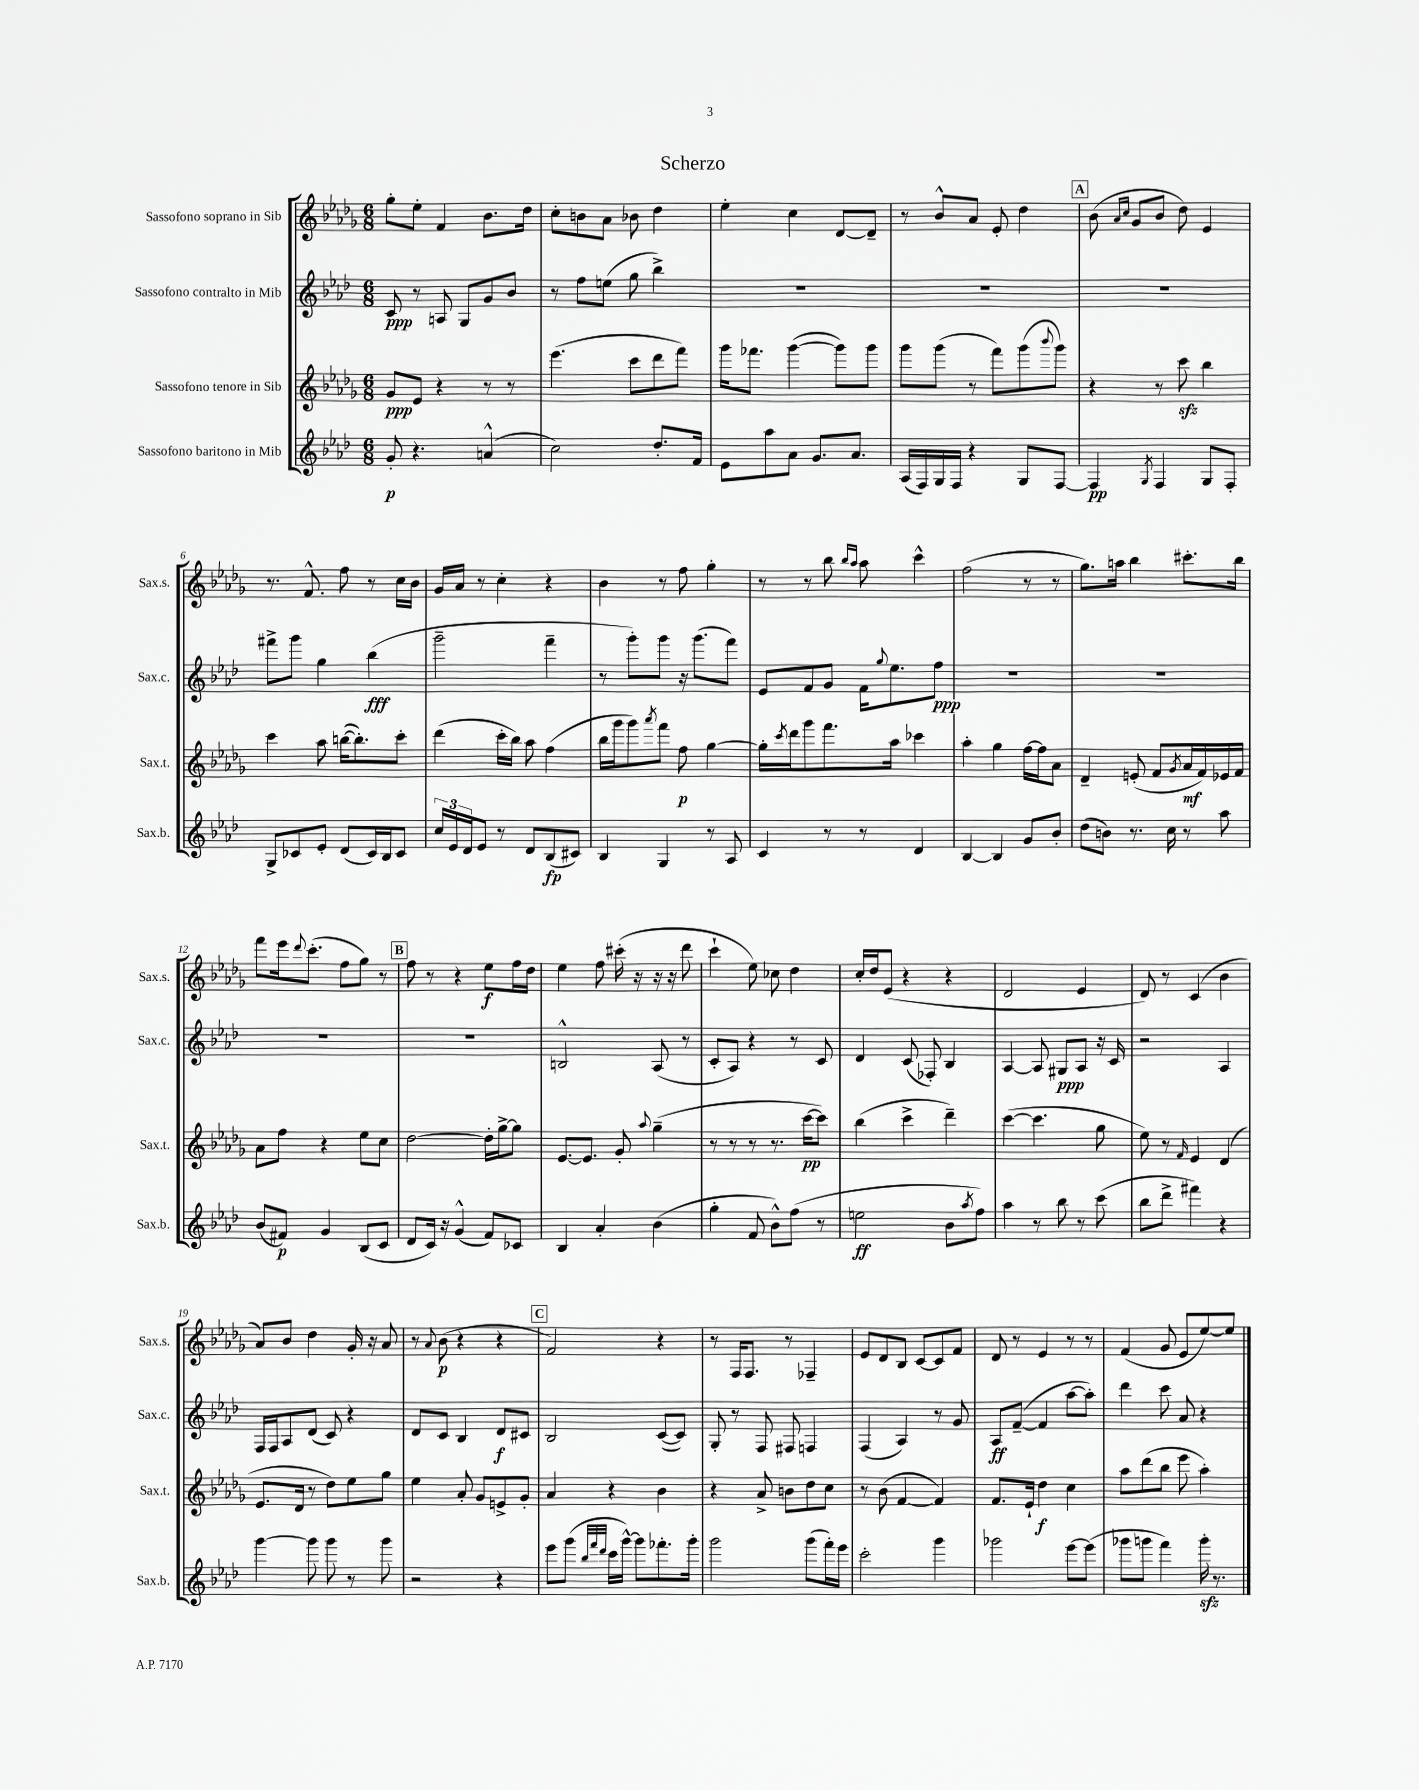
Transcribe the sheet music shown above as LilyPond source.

\header { title = "Scherzo" }
<<
\new StaffGroup <<
\new Staff = "s0" \with { instrumentName = "Sassofono soprano in Sib" shortInstrumentName = "Sax.s." } {
    \clef treble \key des \major \numericTimeSignature \time 6/8
    ges''8-. ees''8-. f'4 bes'8. des''16 |
    c''8-. b'8 aes'8 bes'8 des''4 |
    ees''4-. c''4 des'8~ des'8-- |
    r8 bes'8-^ aes'8 ees'8-. des''4 |
    \mark \markup { \box "A" } bes'8( \grace { aes'16 c''16 } ges'8 bes'8 des''8) ees'4 |
    r8. f'8.-^ f''8 r8 c''16 bes'16 |
    ges'16 aes'16 r8 c''4-. r4 |
    bes'4 r8 f''8 ges''4-. |
    r8 r8 bes''8 \grace { bes''16 aes''16 } aes''8 c'''4-^ |
    f''2( r8 r8 |
    ges''8.) a''16 bes''4 cis'''8.-. bes''16 |
    f'''8 ees'''16 \appoggiatura { des'''8 } c'''8.-.( f''8 ges''8) r8 |
    \mark \markup { \box "B" } f''8 r8 r4 ees''8\f f''16 des''16 |
    ees''4 f''8 cis'''16-.( r16 r16 r16 des'''8 |
    c'''4-! ees''8) ces''8 des''4 |
    c''16-. des''16 ees'8( r4 r4 |
    des'2 ees'4 |
    des'8) r8 c'4( bes'4 |
    aes'8) bes'8 des''4 ges'16-. r16 aes'8 |
    r8 \appoggiatura { aes'8 } bes'8\p( r4 r4 |
    \mark \markup { \box "C" } f'2) r4 |
    r8 f16 f8. r8 fes4-- |
    ees'8 des'8 bes8 c'8~ c'8 f'8 |
    des'8 r8 ees'4 r8 r8 |
    f'4( ges'8 ees'8 ees''8~) ees''8 \bar "|." |
}
\new Staff = "s1" \with { instrumentName = "Sassofono contralto in Mib" shortInstrumentName = "Sax.c." } {
    \clef treble \key aes \major \numericTimeSignature \time 6/8
    c'8\ppp r8 a8 g8 g'8 bes'8 |
    r8 f''8 e''8( g''8 bes''4->) |
    R2. |
    R2. |
    \mark \markup { \box "A" } R2. |
    fis'''8-> g'''8 g''4 bes''4\fff( |
    g'''2-- f'''4-- |
    r8 g'''8-.) g'''8 r16 g'''8.( f'''8) |
    ees'8 f'8 g'8 f'16 \appoggiatura { g''8 } ees''8. f''8\ppp |
    R2. |
    R2. |
    R2. |
    \mark \markup { \box "B" } R2. |
    b2-^ aes8( r8 |
    c'8-. aes8) r4 r8 c'8 |
    des'4 c'8( fes8-.) bes4 |
    aes4~ aes8 gis8\ppp aes8 r16 c'16 |
    r2 aes4 |
    f16 f16 aes8 des'8( c'8) r4 |
    des'8 c'8 bes4 des'8\f cis'8 |
    \mark \markup { \box "C" } bes2 c'8~( c'8) |
    g8-. r8 f8 fis8 f4 |
    f4( aes4) r8 g'8 |
    aes8\ff f'8~--( f'4 aes''8~ aes''8-.) |
    des'''4 c'''8 aes'8 r4 \bar "|." |
}
\new Staff = "s2" \with { instrumentName = "Sassofono tenore in Sib" shortInstrumentName = "Sax.t." } {
    \clef treble \key des \major \numericTimeSignature \time 6/8
    ges'8\ppp ees'8 r4 r8 r8 |
    ees'''4.( c'''8 des'''8 f'''8) |
    ges'''16 fes'''8. ges'''4~( ges'''8) ges'''8 |
    ges'''8 ges'''8( r8 f'''8) ges'''8( \appoggiatura { bes'''8 } ges'''8) |
    \mark \markup { \box "A" } r4 r8 c'''8\sfz bes''4 |
    c'''4 aes''8 b''16~( b''8.-.) c'''8-. |
    des'''4( c'''16-. bes''16) aes''8 f''4( |
    bes''16 ges'''16 ges'''8) \acciaccatura { aes'''8 } f'''8 f''8\p ges''4~ |
    ges''16-. \acciaccatura { c'''8 } des'''16 ges'''8 f'''8. aes''16 ces'''4 |
    aes''4-. ges''4 f''16~ f''16 aes'8 |
    des'4-- e'8-.( f'8 \acciaccatura { ges'8 } aes'16\mf f'16) ees'16 f'16 |
    aes'8 f''8 r4 ees''8 c''8 |
    \mark \markup { \box "B" } des''2~ des''16-. ges''16~-> ges''8 |
    ees'8.~ ees'8. ges'8-. \appoggiatura { aes''8 } ges''4--( |
    r8 r8 r8 r8. c'''16~\pp c'''8) |
    bes''4( c'''4-> des'''4--) |
    c'''4~( c'''4. ges''8 |
    ees''8) r8 \grace { f'16 } ees'4 des'4( |
    ees'8. des'16 r8 des''8) ees''8 ges''8 |
    ees''4 aes'8-. ges'8 e'8-> ges'8-. |
    \mark \markup { \box "C" } aes'4 r4 bes'4 |
    r4 aes'8-> b'8 des''8 c''8 |
    r8 bes'8( f'4~ f'4) |
    f'8. ees'16-! des''4\f c''4 |
    aes''8 des'''8( bes''8 ees'''8 aes''4-.) \bar "|." |
}
\new Staff = "s3" \with { instrumentName = "Sassofono baritono in Mib" shortInstrumentName = "Sax.b." } {
    \clef treble \key aes \major \numericTimeSignature \time 6/8
    g'8-.\p r4. a'4-^( |
    c''2) des''8.-. f'16 |
    ees'8 aes''8 aes'8 g'8. aes'8. |
    aes16( f16) g16 f16 r4 g8 f8~ |
    \mark \markup { \box "A" } f4\pp \acciaccatura { g8 } f4 g8 f8-. |
    g8-> ces'8 ees'8-. des'8( ces'16) bes16 ces'8 |
    \tuplet 3/2 { c''16 ees'16 des'16 } ees'8 r8 des'8 bes8\fp( cis'8) |
    bes4 g4 r8 aes8 |
    c'4 r8 r8 des'4 |
    bes4~ bes4 g'8 bes'8-. |
    des''8( b'8) r8. c''16 r8 aes''8 |
    bes'8( fis'8\p) g'4 bes8( c'8 |
    \mark \markup { \box "B" } des'8 c'16) r16 g'4-^( f'8) ces'8 |
    bes4 aes'4-. bes'4( |
    g''4-. f'8 bes'8-^) f''8( r8 |
    e''2\ff bes'8 \acciaccatura { aes''8 } f''8) |
    aes''4 r8 bes''8 r8 c'''8( |
    bes''8 des'''8-> fis'''4) r4 |
    g'''4~ g'''8 g'''8 r8 g'''8 |
    r2 r4 |
    \mark \markup { \box "C" } ees'''8 g'''8( \grace { bes''32 f'''32 des'''32 } c'''16 g'''16~-^) g'''8 fes'''8.-. g'''16-. |
    g'''2 g'''8( f'''16-.) ees'''16 |
    c'''2-. g'''4 |
    ges'''2 ees'''8~ ees'''8( |
    ges'''8 g'''8 f'''4) g'''16-.\sfz r8. \bar "|." |
}
>>
>>
